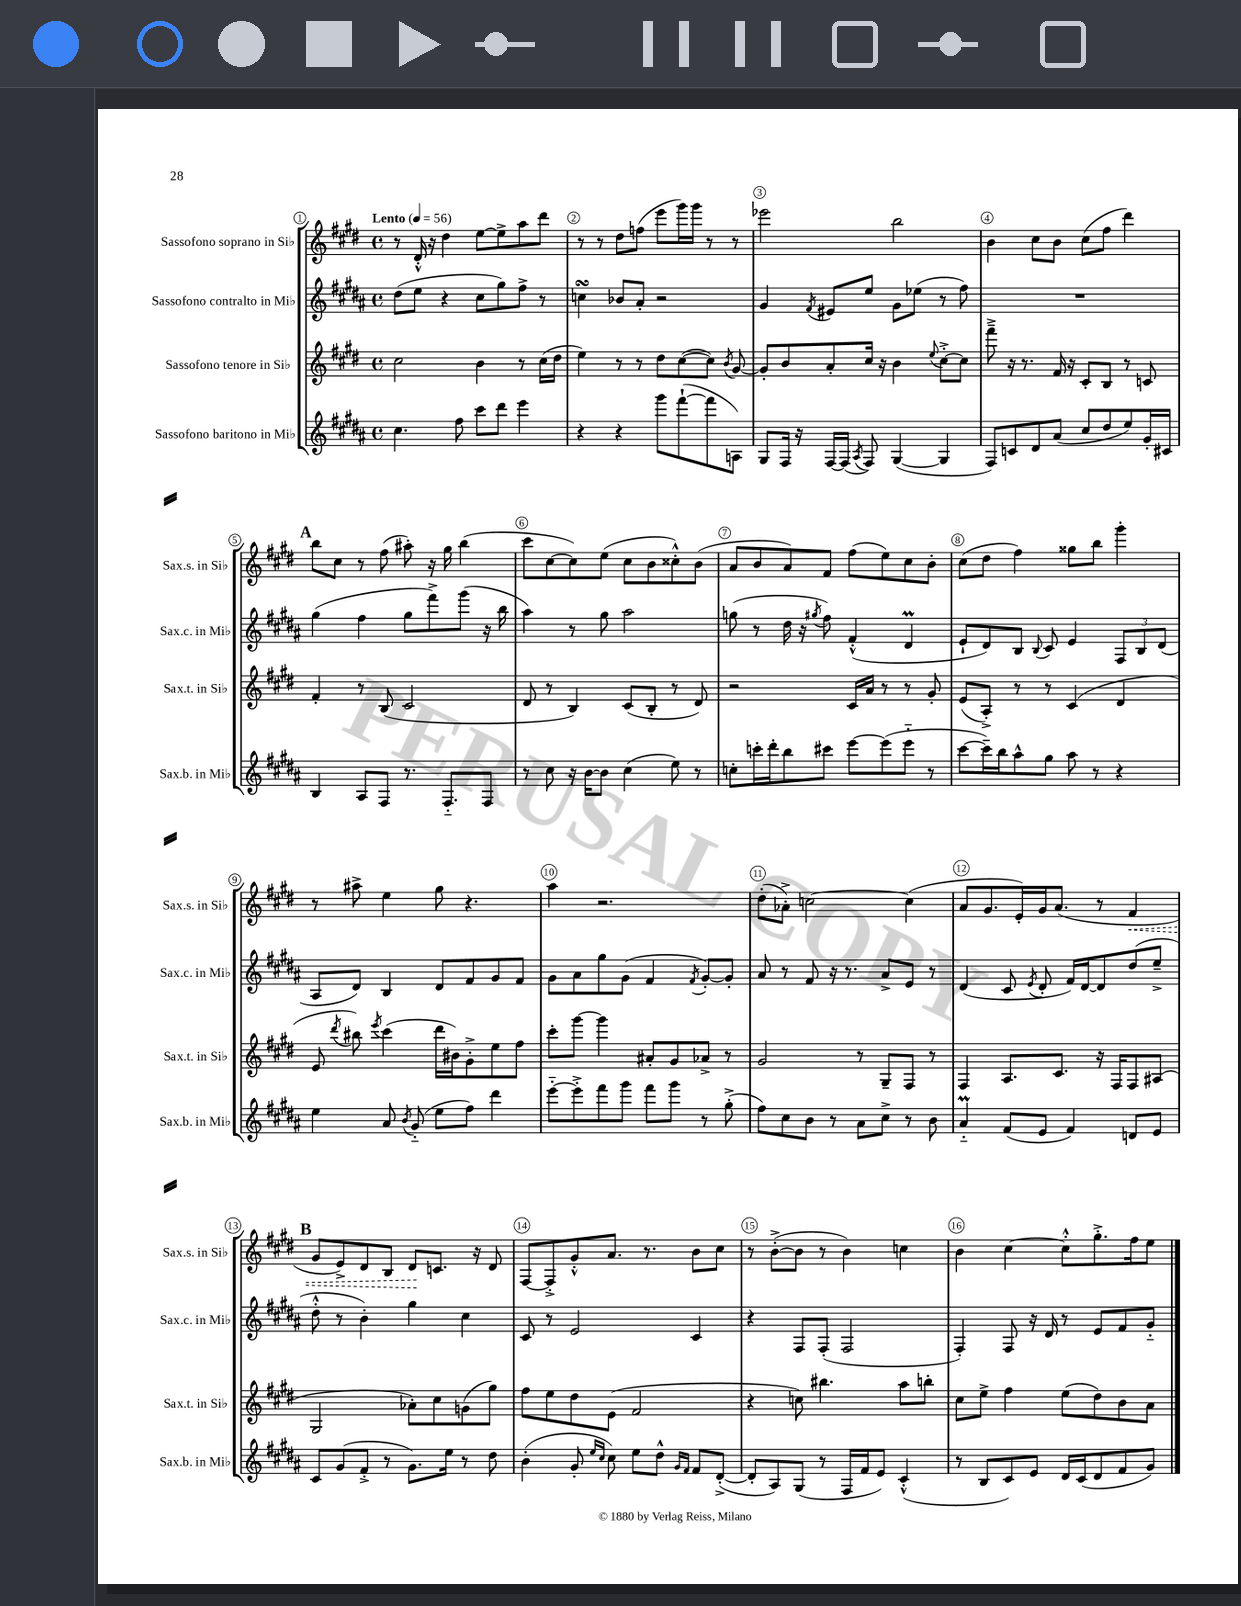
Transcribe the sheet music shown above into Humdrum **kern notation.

**kern	**kern	**kern	**kern	**dynam
*part4	*part3	*part2	*part1	*part1
*staff4	*staff3	*staff2	*staff1	*staff1
*I"Sassofono baritono in Mi♭	*I"Sassofono tenore in Si♭	*I"Sassofono contralto in Mi♭	*I"Sassofono soprano in Si♭	*
*I'Sax.b. in Mi♭	*I'Sax.t. in Si♭	*I'Sax.c. in Mi♭	*I'Sax.s. in Si♭	*
*clefG2	*clefG2	*clefG2	*clefG2	*
*k[f#c#g#d#a#]	*k[f#c#g#d#]	*k[f#c#g#d#a#]	*k[f#c#g#d#]	*
*M4/4	*M4/4	*M4/4	*M4/4	*
*met(c)	*met(c)	*met(c)	*met(c)	*
*MM56	*MM56	*MM56	*MM56	*
=1	=1	=1	=1	=1
!	!	!	!LO:TX:a:B:t=Lento	!
4.cc#\	2cc#\	(8dd#\L	8r	.
.	.	8ee\J	16d#'^^/	.
.	.	.	16r	.
.	.	4r	4dd#\	.
8ff#\	.	.	.	.
8ccc#\L	4b\	8cc#\L	[8ee\L	.
8ddd#\J	.	8gg#\)	8ee^\]	.
4eee\	8r	8ff#^\J	8aa\	.
.	(16cc#\LL	8r	8ddd#\J	.
.	16dd#\JJ	.	.	.
=2	=2	=2	=2	=2
4r	4ee\)	4ccnsSSs\	8r	.
.	.	.	8r	.
4r	8r	8b-X/L	8dd#\L	.
.	8r	8a#'/J	(8ffn\J	.
8ggg#\L	8dd#\L	2r	8eee\L	.
([8fff#`\	([8cc#\	.	16ggg#\L)	.
.	.	.	16ggg#\JJ	.
8fff#\]	8cc#\J])	.	8r	.
.	8qb/	.	.	.
8An\J)	[8g#/	.	8r	.
=3	=3	=3	=3	=3
8G#/L	8g#'/L]	4g#/	2eee-X\	.
16F#/Jk	8b/	.	.	.
16r	.	.	.	.
.	.	8qf#/	.	.
[16F#/LL	8a'/	8e#X/L	.	.
(16F#/JJ]	.	.	.	.
8qA#/	.	.	.	.
8F#/)	16cc#/Jk	8ee/J	.	.
.	16r	.	.	.
([4G#/	4b\	8g#\L	2bb\	.
.	.	(8ee-X\J	.	.
.	8qqee/	.	.	.
4G#/]	[8cc#'^\L	8r	.	.
.	8cc#\J]	8ff#\)	.	.
=4	=4	=4	=4	=4
8F#/L)	8fff#~^\	1r	4b\	.
8cn/	16r	.	.	.
.	8.r	.	.	.
8d#/	.	.	8cc#\L	.
(8a#/J	16f#/	.	8b\J	.
.	16r	.	.	.
8cc#/L	8c#'/L	.	(8cc#\L	.
8dd#/	8B/J	.	8ff#\J	.
8ee/)	8r	.	4ddd#\)	.
16g#'/L	8cn/	.	.	.
16c#X/JJ	.	.	.	.
!!LO:LB:g=z
!!LO:REH:place=s1:t=A
=5	=5	=5	=5	=5
4B/	4f#'/	(4gg#\	8bb\L	.
.	.	.	8cc#\J	.
8A#/L	8r	4ff#\	8r	.
8F#/J	(8B/	.	(8ff#\	.
8.r	2c#/	8gg#\L	8aa#X'\)	.
.	.	8fff#^\)	16r	.
8.F#/L	.	.	16gg#\	.
.	.	(8ggg#\J	(4bb\	.
8F#/J	.	16r	.	.
.	.	16bb\	.	.
=6	=6	=6	=6	=6
8r	8d#/	4aa#\)	8ccc#\L	.
8cc#\	8r	.	[8cc#\	.
16r	4B/)	8r	8cc#\])	.
[16b\KL	.	.	.	.
8b\J]	.	8gg#\	(8ee\J	.
(4cc#\	(8c#/L	2aa#\	8cc#\L	.
.	8B'/J	.	8b\	.
8ee\)	8r	.	8cc##X'^^\)	.
8r	8d#/)	.	(8b\J	.
=7	=7	=7	=7	=7
8ccn'\L	2r	(8ggn\	8a/L	.
16cccn'\L	.	8r	8b/	.
16ddd#'\J	.	.	.	.
8bb\	.	16dd#\	8a/)	.
.	.	16r	.	.
.	.	8qgg#X/	.	.
8ccc#X\J	.	8ff#\)	8f#/J	.
[8eee\L	16c#/LL	(4f#'^^/	(8ff#\L	.
.	16a/JJ	.	.	.
(8eee\]	8r	.	8ee\)	.
8eee\J	8r	4d#m/	8cc#\	.
8r	8g#'/	.	8b'\J	.
=8	=8	=8	=8	=8
[8ccc#\L	(8e/L	8e`/L	(8cc#\L	.
16ccc#~\L])	8A'^/J)	8d#/)	8dd#\J	.
16bb\J	.	.	.	.
8aa#^^\	8r	8B/J	4ff#\)	.
.	.	8qqB/	.	.
8gg#\J	8r	8c#/	.	.
8aa#\	(4c#/	4e/	8gg##X\L	.
8r	.	.	8bb\J	.
4r	4d#/	12F#/L	4ggg#'\	.
.	.	12B/	.	.
.	.	(12d#/J	.	.
!!LO:LB:g=z
=9	=9	=9	=9	=9
4ee\	8e/	8A#/L	8r	.
.	8qddd#/	.	.	.
.	8bb#X\)	8d#/J)	8aa#X^\	.
.	8qeee/	.	.	.
8a#/	(4ccc#\	4B/	4ee\	.
8qb/	.	.	.	.
(8g#/	.	.	.	.
8ee\L	16ddd#\LL	8d#/L	8gg#\	.
.	16b#X\J)	.	.	.
8ff#\J)	8g#'^\	8f#/	4.r	.
4ddd#\	8ee\	8g#/	.	.
.	8ff#\J	8f#/J	.	.
=10	=10	=10	=10	=10
[8eee\L	8ccc#'\L	8g#\L	4aa\	.
8eee'^\]	[8ggg#\J	8a#\	.	.
8fff#\	4ggg#\]	8gg#\	2.r	.
8ggg#\J	.	(8g#\J	.	.
8fff#\L	8a#X'/L	4f#/	.	.
8ggg#\J	8g#/	.	.	.
.	.	8qf#/	.	.
8r	8a-X^/J	[8g#'/L)	.	.
(8gg#'^\	8r	8g#'/J]	.	.
=11	=11	=11	=11	=11
8ff#\L)	2g#/	8a#/	(8dd#'\L	.
8cc#\	.	8r	8a-X'^\J)	.
8b\J	.	8f#/	[2ccn\	.
8r	.	16r	.	.
.	.	8.r	.	.
8a#\L	8r	.	.	.
8cc#^\J	8G#~/L	8a#^/L	.	.
8r	8F#/J	8e/J	(4cc\]	.
8b\	8r	8r	.	.
=12	=12	=12	=12	=12
4a#m/	4F#/	(4d#/	8a/L	.
.	.	.	8.g#/	.
(8f#/L	8.A/L	8c#/	.	.
.	.	.	16e'/L)	.
.	.	8qe/	.	.
8e/J	.	8d#'/	16g#/J	.
.	8.c#/J	.	(8.a/J	.
4f#/)	.	16f#/LL)	.	.
.	.	[16d#/J	.	.
.	16r	8d#/]	8r	.
.	16F#/KL	.	.	.
!	!	!	!	!LO:HP:b
8dn/L	8F#/	(8dd#/	4f#/	<
8e/J	(8A#X/J	8ee~^/J	.	.
!!LO:LB:g=z
!!LO:REH:place=s1:t=B
=13	=13	=13	=13	=13
8c#/L	2G#/	8dd#'^^\	8g#/L	.
(8g#/	.	8r	8e^/)	.
8f#'^/J	.	4b'\)	8d#/	.
8r	.	.	8B/J	.
8.g#\L)	8a-X'\L)	4gg#\	8d#/L	.
.	8cc#\	.	8.cn/J	[
16ee\Jk	.	.	.	.
8r	(8gn\	4cc#\	.	.
.	.	.	16r	.
8dd#\	8gg#\J)	.	8d#/	.
=14	=14	=14	=14	=14
(4b'\	8ff#\L	8c#/	[8F#/L	.
.	8ee\	8r	8F#'^/]	.
8g#'/	8dd#\	2e/	8g#'^^/	.
16qqee/LL	.	.	.	.
16qqcc#/JJ	.	.	.	.
8cc#\)	(8e\J	.	8.a/J	.
8ee\L	2f#/	.	.	.
.	.	.	8.r	.
8dd#^^\J	.	.	.	.
16qqg#/LL	.	.	.	.
16qqf#/JJ	.	.	.	.
8f#/L	.	4c#/	8b\L	.
([8d#'^/J	.	.	8cc#\J	.
=15	=15	=15	=15	=15
8d#'/L]	4r	4r	8r	.
8A#/)	.	.	([8b'^\L	.
(8G#/J	8ccn\)	8F#/L	8b\J]	.
8r	4.bb#X\	(8F#'/J	8r	.
16F#/LL	.	2F#/	4b\)	.
16f#/J	.	.	.	.
8e/J)	.	.	.	.
(4c#'^^/	8aa\L	.	4ccn\	.
.	8bbn'\J	.	.	.
=16	=16	=16	=16	=16
8r	8cc#\L	4F#'/)	4b\	.
8B/L	8ee^\J	.	.	.
8c#/)	4ff#\	8F#/	[4cc#\	.
8e/J	.	16r	.	.
.	.	16d#/	.	.
16d#/LL	(8ee\L	8r	8cc#'^^\L]	.
(16c#/J	.	.	.	.
8d#/	8dd#\)	8e/L	8.gg#'^\	.
8f#/	8b\	8f#/	.	.
.	.	.	16ff#\k	.
8g#/J)	8a\J	8g#/J	8ee\J	.
==	==	==	==	==
*-	*-	*-	*-	*-
